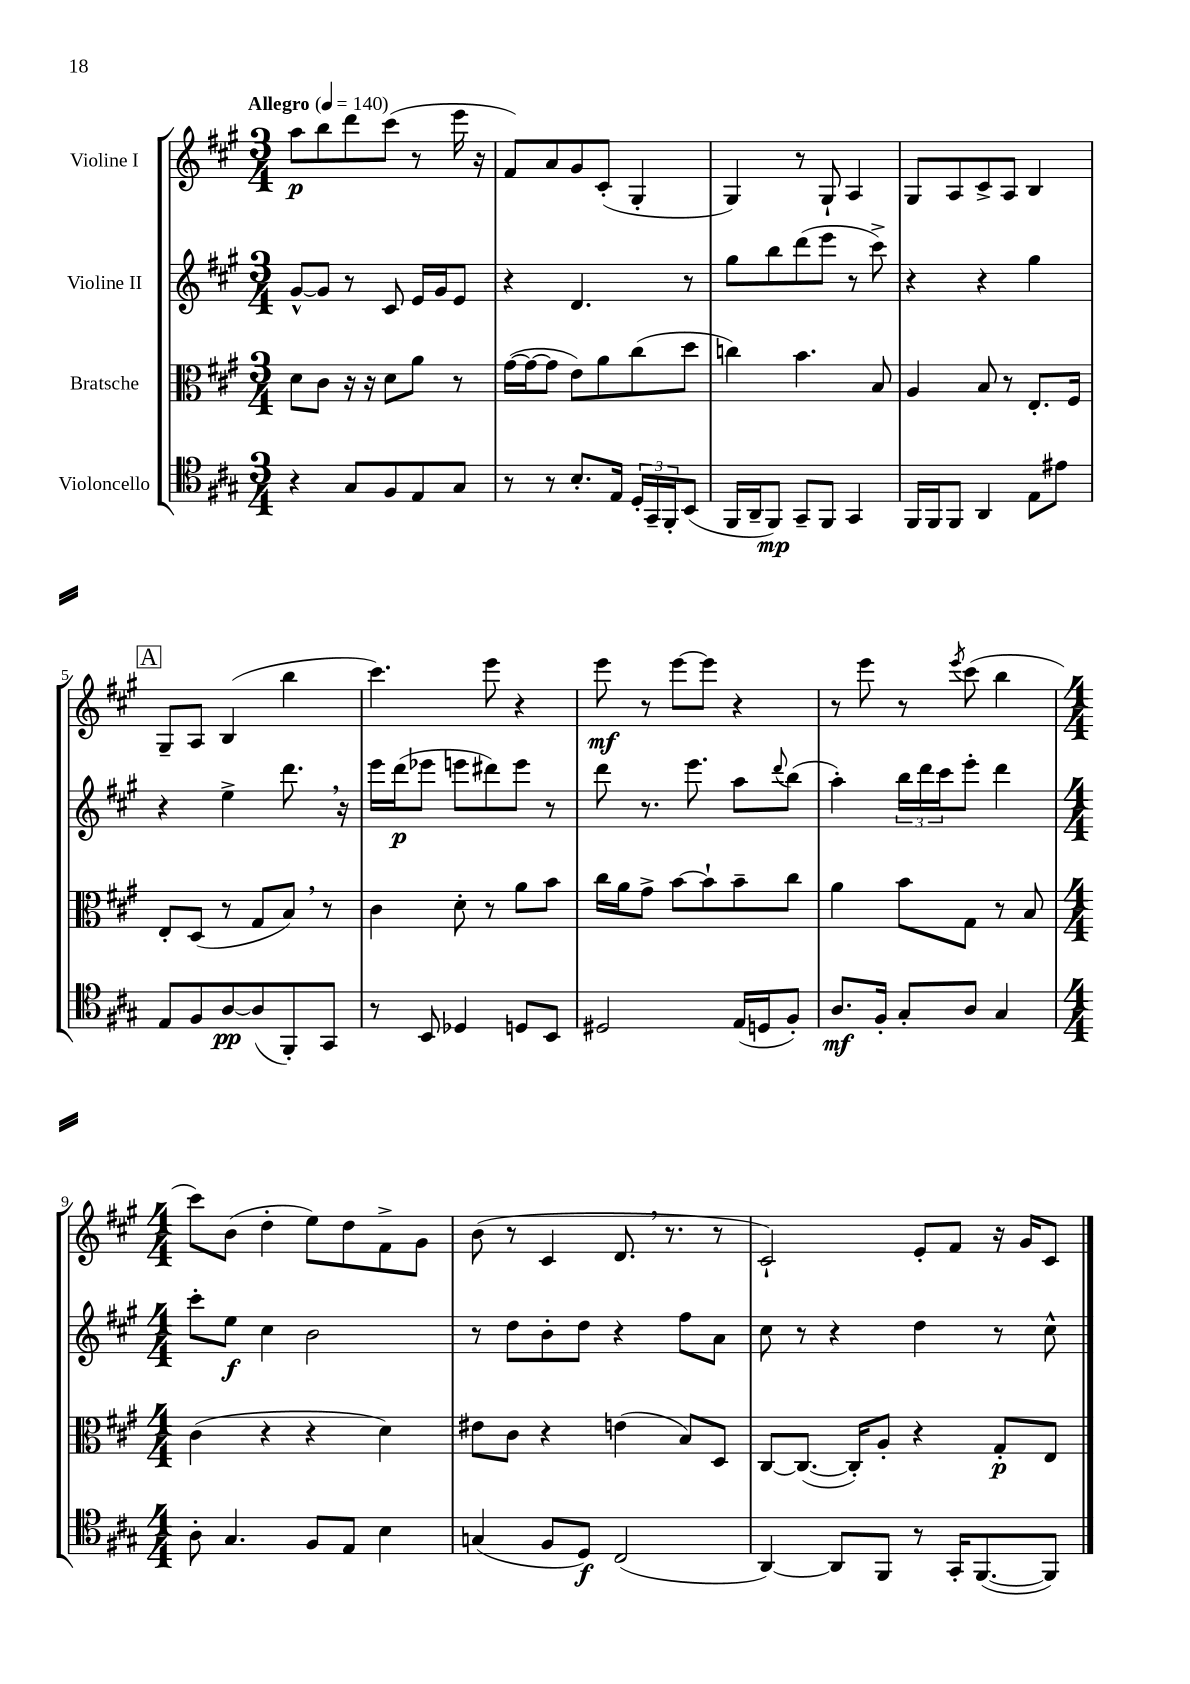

**kern	**kern	**kern	**kern
*staff4	*staff3	*staff2	*staff1
*clefC4	*clefC3	*clefG2	*clefG2
*k[f#c#g#]	*k[f#c#g#]	*k[f#c#g#]	*k[f#c#g#]
*M3/4	*M3/4	*M3/4	*M3/4
*MM140	*MM140	*MM140	*MM140
4r	8d\L	[8g#^^/L	8aa\L
.	8c#\J	8g#/]J	8bb\
8G#/L	16r	8r	8ddd\
.	16r	.	.
8F#/	8d\L	8c#/	(8ccc#\J
8E/	8a\J	16e/LL	8r
.	.	16g#/J	.
8G#/J	8r	8e/J	16eee\
.	.	.	16r
=	=	=	=
8r	([16g#\LL	4r	8f#/L)
.	16g#\_J	.	.
8r	8g#\]J	.	8a/
8.B'/L	8e\L)	4.d/	8g#/
.	8a\	.	(8c#'/J
16E/Jk	.	.	.
24D'/LL	(8cc#\	.	4G#'/
24GG#~/	.	.	.
24FF#'/J	.	.	.
(8BB/J	8dd\J	8r	.
=	=	=	=
16FF#/LL	4cc\)	8gg#\L	4G#/)
16AA~/J	.	.	.
8FF#/J)	.	8bb\	.
8GG#~/L	4.b\	(8ddd\	8r
8FF#/J	.	8eee\J	8G#`/
4GG#/	.	8r	4A/
.	8B/	8ccc#^\)	.
=	=	=	=
16FF#/LL	4A/	4r	8G#/L
16FF#/J	.	.	.
8FF#/J	.	.	8A/
4AA/	8B/	4r	8c#^/
.	8r	.	8A/J
8E\L	8.E'/L	4gg#\	4B/
8e#\J	.	.	.
.	16F#/Jk	.	.
=	=	=	=
8E/L	8E'/L	4r	8G#~/L
8F#/	(8D/J	.	8A/J
[8A/	8r	4ee^\	(4B/
(8A/]	8G#/L	.	.
8FF#'/)	8B/J)	8.ddd\	4bb\
8GG#/J	8r	.	.
.	.	16r	.
=	=	=	=
8r	4c#\	16eee\LL	4.ccc#\)
.	.	(16ddd\J	.
8BB/	.	8eee-\J	.
4D-/	8d'\	8eee\L	.
.	8r	8ddd#\)	8eee\
8D/L	8a\L	8eee\J	4r
8BB/J	8b\J	8r	.
=	=	=	=
2D#/	16cc#\LL	8ddd\	8eee\
.	16a\J	.	.
.	8g#^\J	8.r	8r
.	[8b\L	.	[8eee\L
.	.	8.eee\	.
.	8b`\]	.	8eee\]J
(16E/LL	8b~\	8aa\L	4r
16D/J	.	.	.
.	.	8qqddd/	.
8F#'/J)	8cc#\J	(8bb\J	.
=	=	=	=
8.A/L	4a\	4aa'\)	8r
.	.	.	8eee\
16F#'/Jk	.	.	.
8G#'/L	8b\L	24bb\LL	8r
.	.	24ddd\	.
.	.	24ccc#\J	.
.	.	.	8qeee/
8A/J	8G#\J	8eee'\J	(8ccc#\
4G#/	8r	4ddd\	4bb\
.	8B/	.	.
=	=	=	=
*M4/4	*M4/4	*M4/4	*M4/4
8A'\	(4c#\	8ccc#'\L	8ccc#\L)
4.G#/	.	8ee\J	(8b\J
.	4r	4cc#\	4dd'\
8F#/L	4r	2b\	8ee\L)
8E/J	.	.	8dd\
4B\	4d\)	.	8f#^\
.	.	.	8g#\J
=	=	=	=
(4G/	8e#\L	8r	(8b\
.	8c#\J	8dd\L	8r
8F#/L	4r	8b'\	4c#/
8D/J)	.	8dd\J	.
(2C#/	(4e\	4r	8.d/
.	.	.	8.r
.	8B/L)	8ff#\L	.
.	8D/J	8a\J	8r
=	=	=	=
[4AA/)	[8C#/L	8cc#\	2c#`/)
.	(8.C#/_J	8r	.
8AA/]L	.	4r	.
.	16C#'/]LK)	.	.
8FF#/J	8A'/J	.	.
8r	4r	4dd\	8e'/L
16GG#'/LK	.	.	8f#/J
([8.FF#/	.	.	.
.	8G#'/L	8r	16r
.	.	.	16g#/LK
8FF#/]J)	8E/J	8cc#^^\	8c#/J
==	==	==	==
*-	*-	*-	*-
